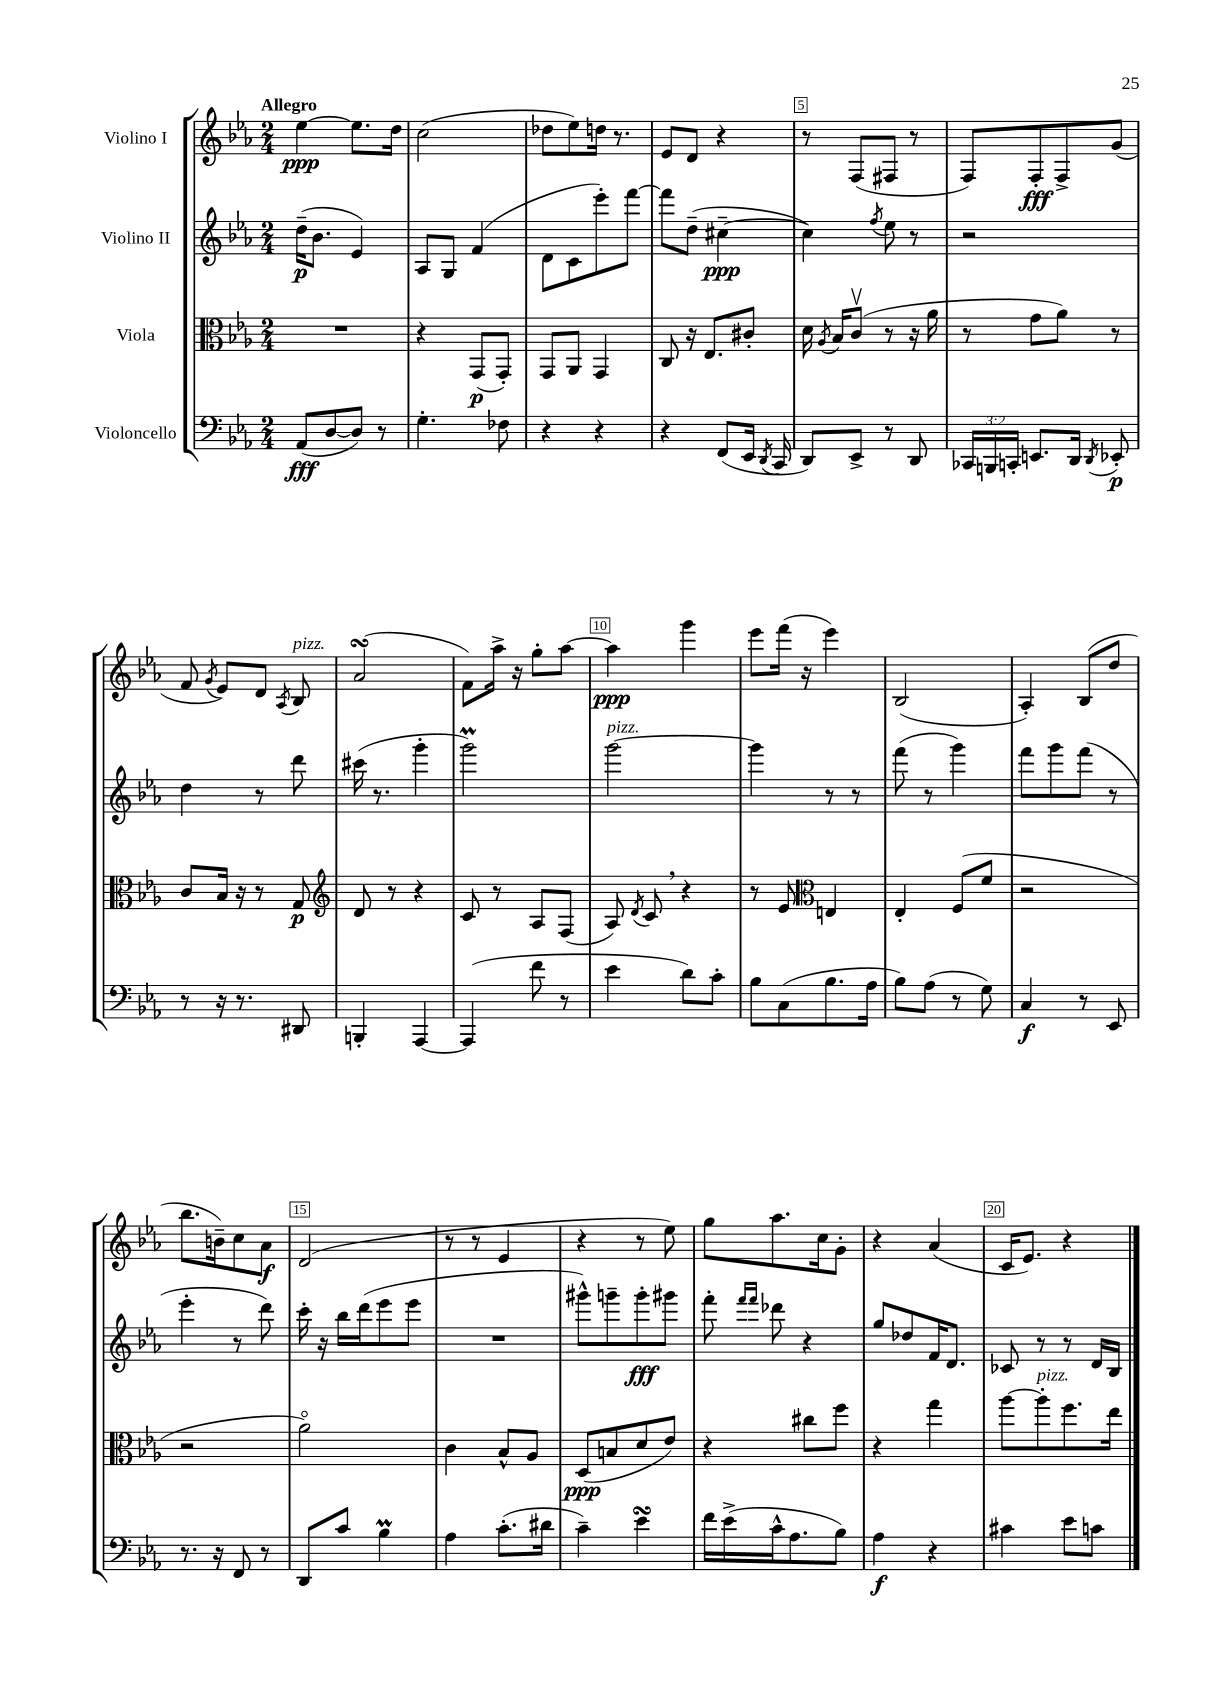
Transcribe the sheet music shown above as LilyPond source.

<<
\new StaffGroup <<
\new Staff = "s0" \with { instrumentName = "Violino I" } {
    \clef treble \key ees \major \numericTimeSignature \time 2/4 \tempo "Allegro"
    \autoBeamOff ees''4~\ppp ees''8.[ d''16] |
    c''2( |
    des''8[ ees''8) d''16] r8. |
    ees'8[ d'8] r4 |
    r8 f8[( fis8] r8 |
    f8[) f8-.\fff f8-> g'8]( |
    f'8 \acciaccatura { g'8 } ees'8[) d'8] \acciaccatura { aes8 } bes8^\markup { \italic "pizz." } |
    aes'2\turn( |
    f'8[) aes''16]-> r16 g''8[-. aes''8]~ |
    aes''4\ppp g'''4 |
    ees'''8[ f'''16]( r16 ees'''4) |
    bes2( |
    aes4-.) bes8[( d''8] |
    bes''8.[ b'16--) c''8 aes'8]\f |
    d'2( |
    r8 r8 ees'4 |
    r4 r8 ees''8) |
    g''8[ aes''8. c''16 g'8]-. |
    r4 aes'4( |
    c'16[ ees'8.]) r4 \bar "|." |
}
\new Staff = "s1" \with { instrumentName = "Violino II" } {
    \clef treble \key ees \major \numericTimeSignature \time 2/4
    \autoBeamOff d''16[--\p( bes'8.] ees'4) |
    aes8[ g8] f'4( |
    d'8[ c'8 ees'''8-.) f'''8]~ |
    f'''8[ d''8]--( cis''4~--\ppp |
    cis''4) \acciaccatura { f''8 } ees''8 r8 |
    r2 |
    d''4 r8 d'''8 |
    cis'''16( r8. g'''4-. |
    g'''2\prall) |
    g'''2~^\markup { \italic "pizz." } |
    g'''4 r8 r8 |
    f'''8( r8 g'''4) |
    f'''8[ g'''8 f'''8]( r8 |
    ees'''4-. r8 d'''8) |
    c'''16-. r16 bes''16[ d'''16( ees'''8 ees'''8] |
    R2 |
    gis'''8[-^) g'''8-- g'''8-.\fff gis'''8] |
    f'''8-. \grace { f'''16[ f'''16] } des'''8 r4 |
    g''8[ des''8 f'16 d'8.] |
    ces'8 r8 r8 d'16[ bes16] \bar "|." |
}
\new Staff = "s2" \with { instrumentName = "Viola" } {
    \clef alto \key ees \major \numericTimeSignature \time 2/4
    \autoBeamOff R2 |
    r4 g,8[\p( g,8]-.) |
    g,8[ aes,8] g,4 |
    c8 r16 ees8.[ cis'8]-. |
    d'16 \acciaccatura { aes8 } bes16[ c'8]\upbow( r8 r16 aes'16 |
    r8 g'8[ aes'8]) r8 |
    c'8[ bes16] r16 r8 g8\p |
    \clef treble d'8 r8 r4 |
    c'8 r8 aes8[ f8]( |
    aes8) \acciaccatura { d'8 } c'8 \breathe r4 |
    r8 ees'8 \clef alto e4 |
    ees4-. f8[( f'8] |
    r2 |
    r2 |
    aes'2\flageolet) |
    c'4 bes8[-^ aes8] |
    d8[\ppp( b8 d'8 ees'8]) |
    r4 cis''8[ f''8] |
    r4 g''4 |
    aes''8[~ aes''8-.^\markup { \italic "pizz." } f''8. ees''16] \bar "|." |
}
\new Staff = "s3" \with { instrumentName = "Violoncello" } {
    \clef bass \key ees \major \numericTimeSignature \time 2/4 \override Staff.TupletNumber.text = #tuplet-number::calc-fraction-text
    \autoBeamOff aes,8[\fff( d8~ d8]) r8 |
    g4.-. fes8 |
    r4 r4 |
    r4 f,8[( ees,16] \acciaccatura { d,8 } c,16 |
    d,8[) ees,8]-> r8 d,8 |
    \tuplet 3/2 { ces,16[ b,,16 c,16]-. } e,8.[ d,16] \acciaccatura { d,8 } ees,8-.\p |
    r8 r16 r8. dis,8 |
    b,,4-. aes,,4~ |
    aes,,4( f'8 r8 |
    ees'4 d'8[) c'8]-. |
    bes8[ c8( bes8. aes16] |
    bes8[) aes8]( r8 g8) |
    c4\f r8 ees,8 |
    r8. r16 f,8 r8 |
    d,8[ c'8] bes4\prall |
    aes4 c'8.[-.( dis'16] |
    c'4--) ees'4\turn |
    f'16[ ees'16->( c'16-^ aes8. bes8]) |
    aes4\f r4 |
    cis'4 ees'8[ c'8] \bar "|." |
}
>>
>>
\layout { \context { \Score \override BarNumber.break-visibility = ##(#f #t #t) barNumberVisibility = #(every-nth-bar-number-visible 5) \override BarNumber.stencil = #(make-stencil-boxer 0.1 0.3 ly:text-interface::print) } }
